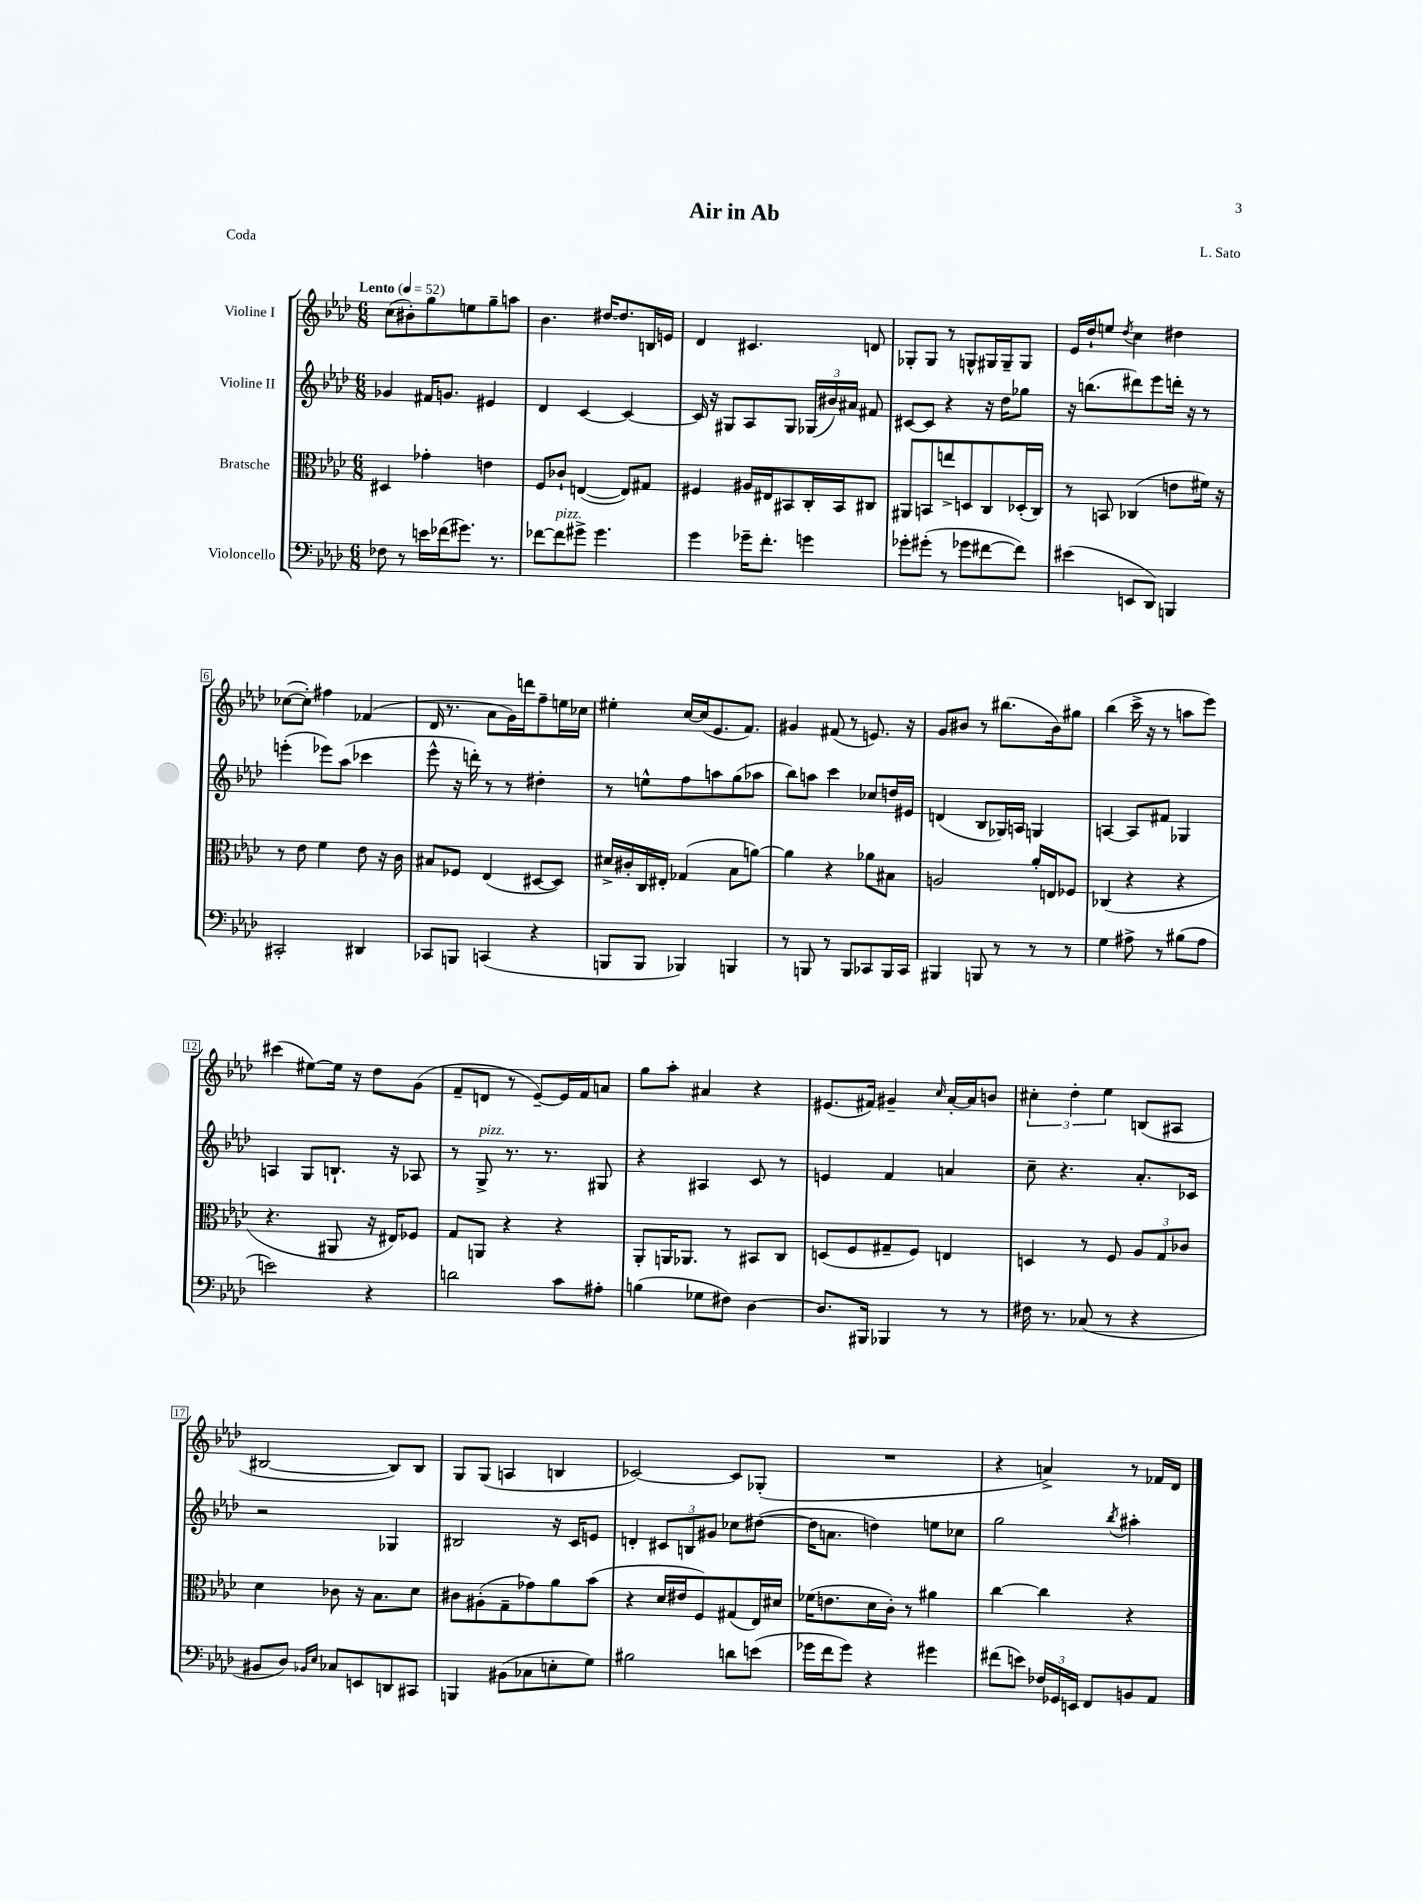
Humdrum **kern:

**kern	**kern	**kern	**kern
*staff4	*staff3	*staff2	*staff1
*clefF4	*clefC3	*clefG2	*clefG2
*k[b-e-a-d-]	*k[b-e-a-d-]	*k[b-e-a-d-]	*k[b-e-a-d-]
*M6/8	*M6/8	*M6/8	*M6/8
*MM52	*MM52	*MM52	*MM52
8F-\	4D#/	4g-/	(8cc\L
8r	.	.	8b#'\)
16e\LL	4g-'\	16f#/LK	8gg\
(16f-\J	.	8.g/J	.
8.g#\J)	.	.	8ee\
.	4e\	4e#/	8gg~\
8.r	.	.	.
.	.	.	8aa\J
=	=	=	=
[8f-\L	8F/L	4d-/	4.b-\
8f-\]	8c-`/J	.	.
8g#^\J	([4E/	[4c/	.
4.g#\	.	.	[16dd#/LK
.	.	.	8.dd#/]
.	8E/]L)	4c/_	.
.	8G#/J	.	16B/L
.	.	.	16e/JJ
=	=	=	=
4g\	4F#/	16c/]	4d-/
.	.	16r	.
.	.	8G#/L	.
16g-~\LK	16A#/LL	8A-/	4.c#/
8.f'\J	16E#/J	.	.
.	8BB#/	8G#/J	.
4g\	16C'/L	(24G-/LL	.
.	.	24b#/)	.
.	16BB#/J	.	.
.	.	24a#/JJ	.
.	8C#/J	8f#/	8d/
=	=	=	=
8g-'\L	8AA#/L	[8c#/L	8G-'/L
(8g#'\J	8BB/	8c#/]J	8G-/J
8r	8ee^/	4r	8r
8g-\L	8D/	.	8G^^/L
[8f#\	8C/	16r	16G#/L
.	.	16dd-\LK	16G#~/J
8f#\]J)	(16D-'/L	8gg-\J	8G#/J
.	16C/JJ)	.	.
=	=	=	=
(4e#\	8r	16r	16e-/LL
.	.	(8.bb\L	16dd-`/J
.	8BB/	.	8ee/J
.	.	.	8qdd-/
8EE/L	(4C-/	8ddd#\)	4cc\
8DD-/J)	.	8eee-\	.
4BBB/	8e\L	16ddd'\Jk	4dd#\
.	.	16r	.
.	16f#\Jk)	8r	.
.	16r	.	.
=	=	=	=
2CC#'/	8r	(4eee'\	([8cc-\L
.	8e-\	.	8cc-'\]J)
.	4f\	8eee-\L)	4ff#\
.	.	(8aa-\J	.
4DD#/	8e-\	4ccc-\	(4f-/
.	16r	.	.
.	16c\	.	.
=	=	=	=
8CC-/L	8B#/L	8eee-^^\	16d-/
.	.	.	8.r
8BBB/J	8F-/J	16r	.
.	.	16ddd'\)	.
(4CC/	(4E-/	8r	8a-\L
.	.	8r	16g\L)
.	.	.	16ddd\J
4r	[8D#/L	4dd#'\	8ff~\
.	8D#/]J)	.	16ee\L
.	.	.	16cc-\JJ
=	=	=	=
8BBB/L	16d#^/LL	8r	4ee#'\
.	16c#'/	.	.
8BBB/J	16C/	8ee^^\L	.
.	16E#'/JJ	.	.
4BBB-/)	(4G-/	8ff\	[16cc/LL
.	.	.	(16cc/]J
.	.	8aa\	8.e-/
4BBB/	8B-\L	(8gg\	.
.	.	.	8.f/J)
.	[8a\J)	8aa-\J	.
=	=	=	=
8r	4a\]	8bb-\L)	4g#/
8BBB/	.	8aa\J	.
8r	4r	4ccc\	(8f#/
8BBB/L	.	.	8r
8CC-/	8a-\L	8cc-/L	8.e/)
16BBB/L	8B#\J	16dd/L	.
16CC-/JJ	.	16e#/JJ	16r
=	=	=	=
4BBB#/	2A/	(4d/	8g/L
.	.	.	8b#/J
8BBB/	.	8B-/L	8r
8r	.	16G-/L)	(8.bb#\L
.	.	16A/JJ	.
8r	16a-'/LL	4G/	.
.	16E/J	.	16b#\k)
8r	8F-/J	.	8gg#\J
=	=	=	=
4G\	(4C-/	[4A/	(4bb-\
8A#^\	4r	8A/]L	16ccc^\
.	.	.	16r
8r	.	8f#/J	8r
(8B#\L	4r	4G-/	8aa\L
8A#\J	.	.	8eee-\J)
=	=	=	=
2e\)	4.r	4A/	(4ccc#\
.	.	8G/L	[8ee#\L)
.	8AA#/	8.B`/J	16ee#\]Jk
.	.	.	16r
4r	16r	.	8dd-\L
.	16E#/LK)	16r	.
.	8F-/J	8A-/	(8g\J
=	=	=	=
2d\	8G/L	8r	8f~/L
.	8AA/J	8G^/	8d/J
.	4r	8.r	8r
.	.	.	[8e-~/L)
.	.	8.r	.
8c\L	4r	.	16e-/]L
.	.	.	16f/J
8A#'\J	.	8G#/	8a/J
=	=	=	=
(4B\	8AA-'/L	4r	8gg\L
.	16AA/K	.	8aa-'\J
.	8.AA-/J	.	.
8G-\L	.	4A#/	4a#/
8F#\J)	8r	.	.
[4D-\	8BB#/L	8c/	4r
.	8C/J	8r	.
=	=	=	=
8.D-/]L	(8D/L	4e/	(8.e#/L
.	8F/	.	.
16BBB#/Jk	.	.	16f#/Jk)
4BBB-/	8G#~/	4f/	4g#~/
.	8F/J)	.	.
.	.	.	16qqcc/
8r	4E/	4a/	[16a-'/LL
.	.	.	16a-/]J
8r	.	.	8b/J
=	=	=	=
16F#\	4D/	8cc~\	6cc#'\
8.r	.	.	.
.	.	4.r	.
.	.	.	6dd-'\
(8C-/	8r	.	.
.	.	.	6ee-\
8r	8F/	.	.
4r	12A-/L	8.a-'/L	(8B/L
.	12G/	.	.
.	.	.	8A#/J
.	12c-/J	.	.
.	.	16c-/Jk	.
=	=	=	=
8BB#/L	4d-\	2r	[2B#/
8D-/J)	.	.	.
16qqBB-/LL	.	.	.
16qqE-/JJ	.	.	.
8C-/L	8c-\	.	.
8EE/	16r	.	.
.	8.B-\L	.	.
8DD/	.	4G-/	8B#/]L)
8CC#/J	8d-\J	.	8B#/J
=	=	=	=
4BBB/	8c#\L	2B#/	8G/L
.	(8A#'\	.	(8G/J
(8BB#\L	8G~\	.	4A/
8C-\	8g-\)	.	.
8E'\	8a-\	16r	4B/
.	.	16c/LK	.
8G\J)	(8b-\J	8e/J	.
=	=	=	=
2B#\	4r	4d'/	[2c-/)
.	16d-/LL	12c#/L	.
.	16e#/J	.	.
.	.	12B/	.
.	8F/)	.	.
.	.	12g#/J	.
8d\L	(8G#/	8cc-\L	8c-/]L
(8e\J	16E-/L)	([8dd#\J	(8G-'/J
.	16d#/JJ	.	.
=	=	=	=
16g-\LL	(16f-\LK	16dd#\]LK	2.r
16f\J	8.e\	8.a\J	.
8g-\J)	.	.	.
4r	16d-\L	4dd\)	.
.	16c'\JJ)	.	.
.	8r	.	.
4g#\	4a#\	8ee\L	.
.	.	8cc-\J	.
=	=	=	=
(8f#\L	[4cc\	2gg\	4r
8e\J)	.	.	.
24F-/LL	4cc\]	.	4a^/)
24GG-/	.	.	.
24EE/JJ	.	.	.
8FF/L	.	.	.
.	.	8qbb-/	.
8BB/	4r	4aa#'\	8r
8AA-/J	.	.	16f-/LL
.	.	.	16d-/JJ
==	==	==	==
*-	*-	*-	*-
